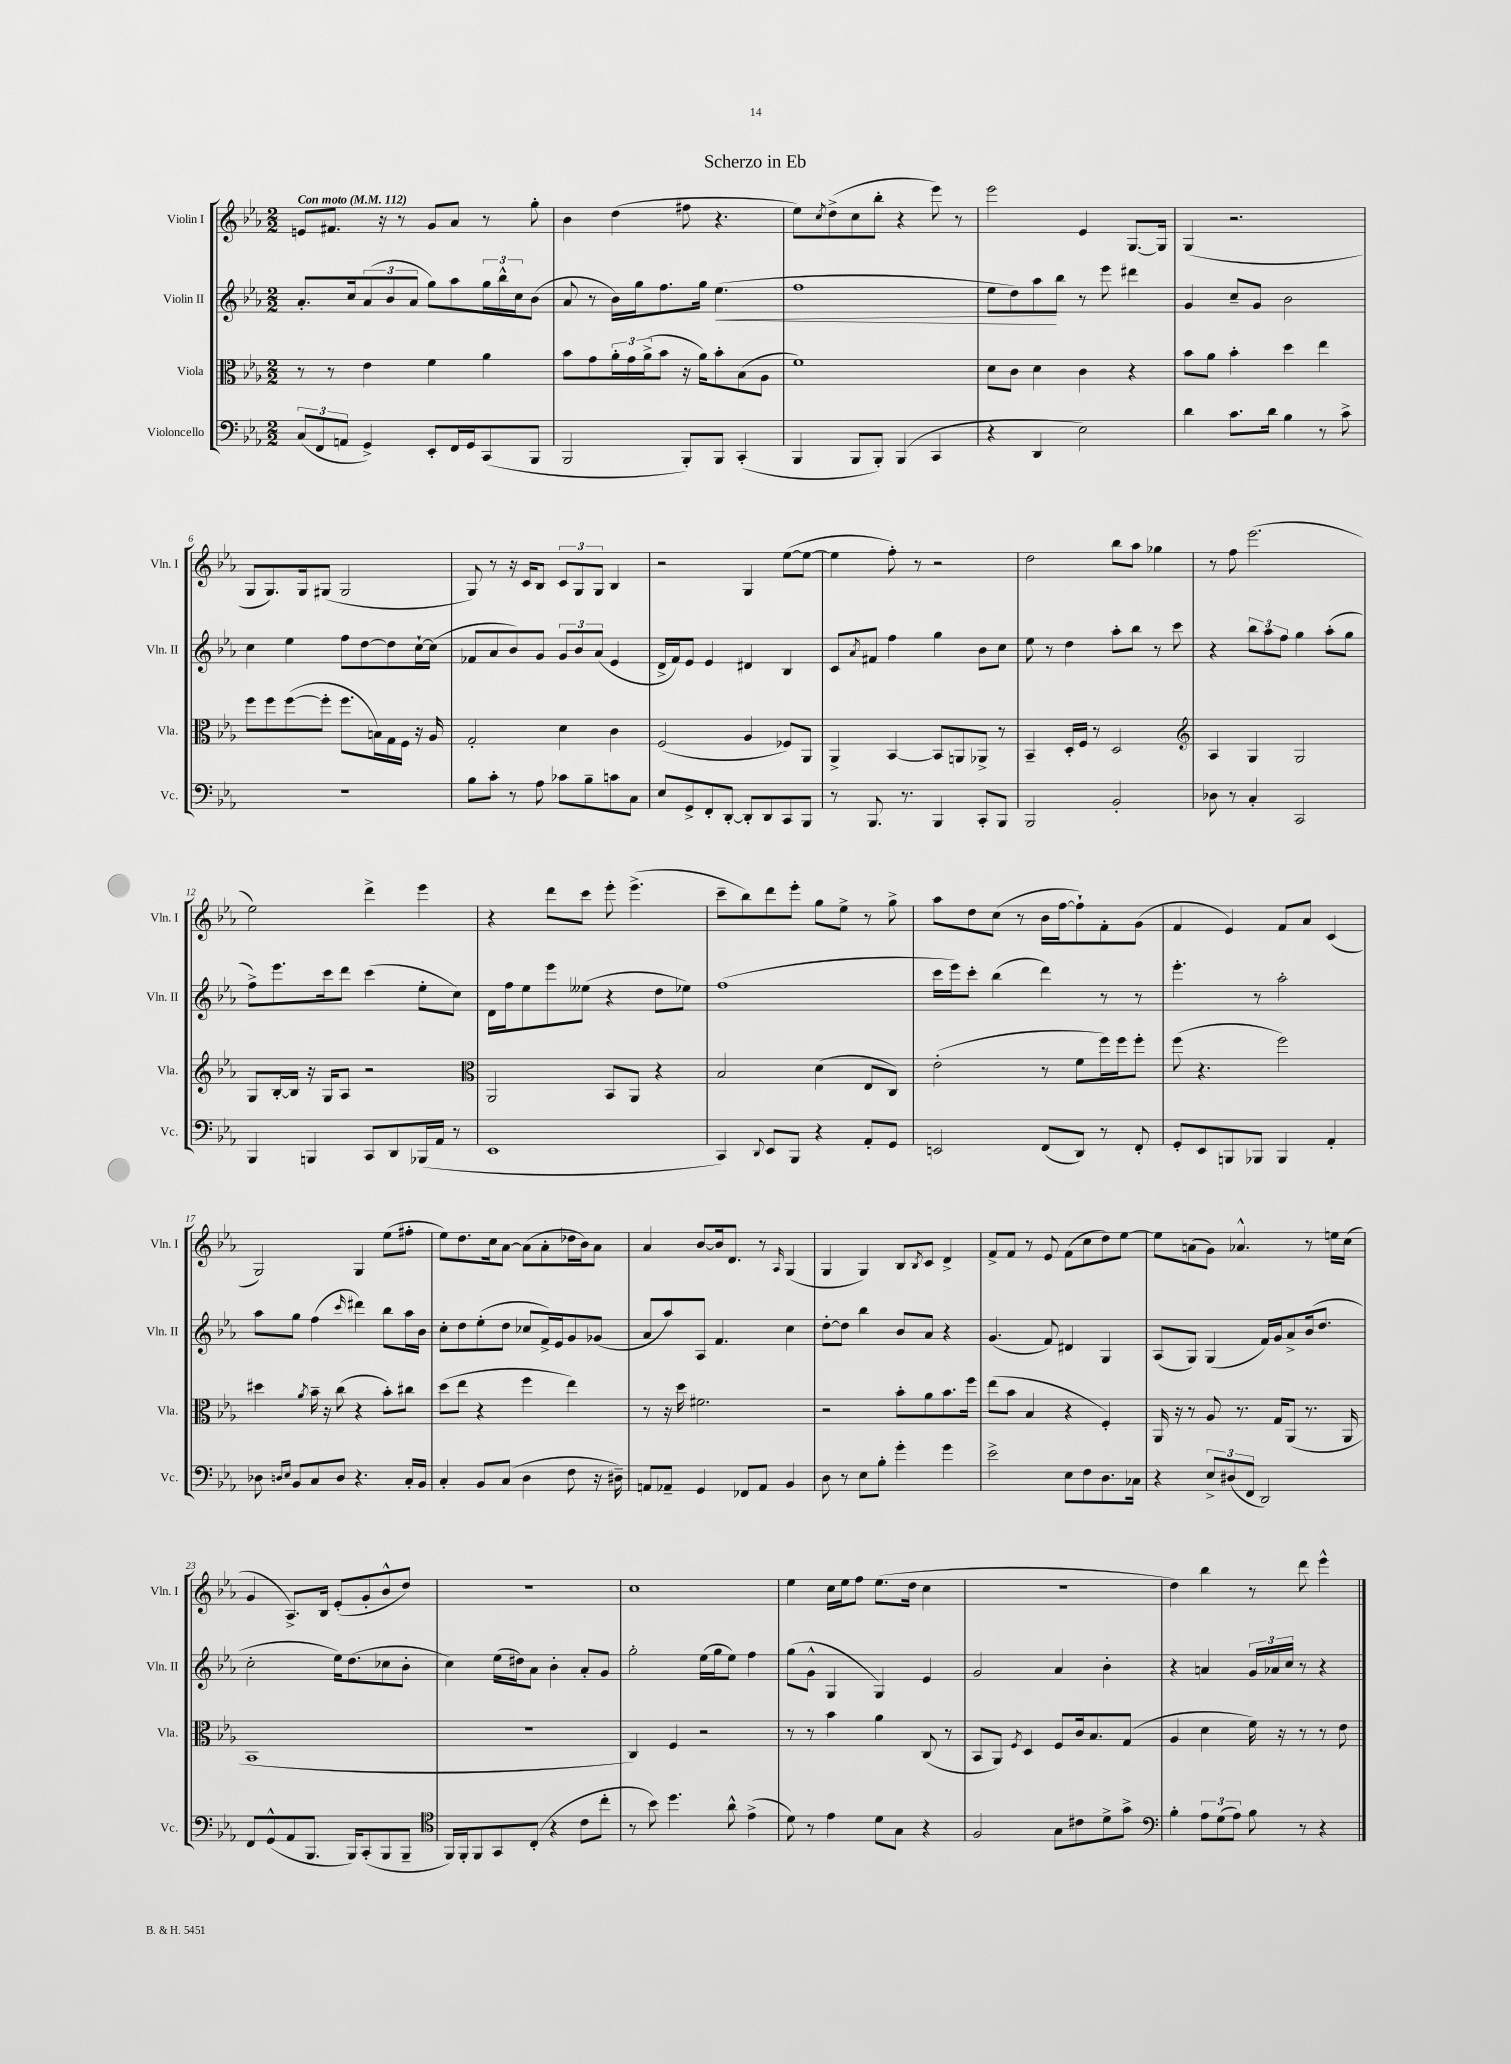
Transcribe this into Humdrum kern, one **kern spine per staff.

**kern	**kern	**kern	**kern
*staff4	*staff3	*staff2	*staff1
*clefF4	*clefC3	*clefG2	*clefG2
*k[b-e-a-]	*k[b-e-a-]	*k[b-e-a-]	*k[b-e-a-]
*M2/2	*M2/2	*M2/2	*M2/2
*MM112	*MM112	*MM112	*MM112
(12C	8r	8.a-'	8e
12FF	.	.	.
.	8r	.	8.f#
12AA	.	.	.
.	.	16cc	.
4GG^)	4e-	(12a-	.
.	.	.	16r
.	.	12b-	.
.	.	.	8r
.	.	12a-	.
8EE-'	4f	8gg)	8g
16FF	.	8aa-	8a-
16GG	.	.	.
(8CC	4a-	24gg	8r
.	.	24bb-^^	.
.	.	24cc	.
8BBB-	.	(8b-	8gg'
=	=	=	=
2BBB-	8b-	8a-	4b-
.	8g	8r	.
.	24a-'	16b-)	(4dd
.	24g	.	.
.	.	16gg	.
.	(24a-^	.	.
.	8b-	8.ff	.
8BBB-')	16r	.	8ff#
.	16a-)	16gg	.
8BBB-	8b-'	(4.ee-	4.r
(4CC'	(8B-	.	.
.	8A-	.	.
=	=	=	=
4BBB-	1f)	1ff	8ee-)
.	.	.	8qcc
.	.	.	(8dd^
8BBB-	.	.	8cc
8BBB-')	.	.	8bb-'
(4BBB-	.	.	4r
4CC	.	.	8eee-)
.	.	.	8r
=	=	=	=
4r	8d	8ee-	2eee-
.	8c	8dd)	.
4DD	4d	8aa-	.
.	.	8bb-	.
2E-)	4c	8r	4e-
.	.	8eee-	.
.	4r	4ddd#	[8.G
.	.	.	16G]
=	=	=	=
4d	8b-	4g	(4G
.	8a-	.	.
8.c	4b-'	8cc~	2.r
.	.	8g	.
16d	.	.	.
4B-	4dd	2b-	.
8r	4ee-	.	.
8c^	.	.	.
=	=	=	=
1r	8ff	4cc	8G
.	8ff	.	8.G)
.	([8ff	4ee-	.
.	.	.	16G
.	8ff']	.	(8G#
.	8.ff	8ff	2G#
.	.	[8dd	.
.	16B)	.	.
.	16G	8dd]	.
.	16F	.	.
.	16r	[16cc`	.
.	16A-	(16cc]	.
=	=	=	=
8B-	2G'	8f-	8G)
8c'	.	8a-	8r
8r	.	8b-)	16r
.	.	.	16c
8A-	.	8g	8B-
8c-	4d	12g	12c
.	.	12b-	12G
8B-~	.	.	.
.	.	(12a-	12G
8c	4c	4e-	4B-
8C	.	.	.
=	=	=	=
8E-	(2F	16d^	2r
.	.	16f)	.
8GG^	.	8e-	.
8FF'	.	4e-	.
[8DD'	.	.	.
8DD']	4A-	4d#	4G
8DD	.	.	.
8CC	8F-)	4B-	([8ee-
8BBB-	8AA-	.	8ee-_
=	=	=	=
8r	4AA-^	8c	4ee-]
.	.	8qa-	.
8.BBB-	.	8f#	.
.	[4BB-	4ff	8ff')
8.r	.	.	.
.	.	.	8r
4BBB-	8BB-]	4gg	2r
.	8AA	.	.
8CC'	8AA-^	8b-	.
8BBB-	8r	8cc	.
=	=	=	=
2BBB-	4BB-~	8ee-	2dd
.	.	8r	.
.	16D'	4dd	.
.	16F	.	.
.	8r	.	.
2BB-'	2D	8aa-'	8bb-
.	.	8bb-	8aa-
.	.	8r	4gg-
.	.	8ccc	.
=	=	=	=
*	*clefG2	*	*
8D-	4A-	4r	8r
8r	.	.	8ff
4C'	4G	12bb-	(2.eee-
.	.	12aa-	.
.	.	12ff	.
2CC	2G	4gg	.
.	.	(8aa-'	.
.	.	8gg	.
=	=	=	=
4BBB-	8G	8ff^)	2ee-)
.	[16B-'	8.eee-	.
.	16B-]	.	.
4BBB	16r	.	.
.	16G	16ccc	.
.	8A-	8ddd	.
8CC	2r	(4ccc	4ddd^
8DD	.	.	.
(16BBB-	.	8ee-'	4eee-
16AA-	.	.	.
8r	.	8cc)	.
=	=	=	=
*	*clefC3	*	*
1EE-	2AA-	16d	4r
.	.	16ff	.
.	.	8ee-	.
.	.	8eee-	8ddd
.	.	(8ee--	8ccc
.	8BB-	4r	8eee-'
.	8AA-	.	(4.eee-^
.	4r	8dd	.
.	.	8ee-)	.
=	=	=	=
4CC)	2B-	(1ff	8ccc~
.	.	.	8bb-)
8qqDD	.	.	.
8EE-	.	.	8ddd
8BBB-	.	.	8eee-'
4r	(4d	.	8gg
.	.	.	8ee-^
8AA-'	8E-	.	8r
8GG	8C)	.	8gg^
=	=	=	=
2EE	(2e-'	16ccc	8aa-
.	.	16eee-)	.
.	.	8ccc'	8dd
.	.	(4bb-	(8cc
.	.	.	8r
(8FF	8r	4ddd)	16b-
.	.	.	[16ff
8DD)	8f	.	8ff`])
8r	16ff)	8r	8f'
.	16ff	.	.
8FF'	8ff'	8r	(8g
=	=	=	=
8GG'	(8ff	4.eee-'	4f
8EE-	4.r	.	.
8BBB	.	.	4e-)
8BBB-	.	8r	.
4BBB-	2ff)	2aa-'	8f
.	.	.	8a-
4AA-'	.	.	(4c
=	=	=	=
8D-	4dd#	8aa-	2G)
16qqD	.	.	.
16qqE-	.	.	.
8BB-	.	8gg	.
.	8qa-	.	.
8C	16b-~	(4ff	.
.	16r	.	.
8D	(8cc	.	.
.	.	16qqccc	.
4.r	4r	4ddd#)	4G
.	8b-')	8bb-	(8ee-
16C'	8cc#	16aa-	8ff#'
16BB-	.	16b-	.
=	=	=	=
4C'	(8dd	8cc'	8ee-)
.	8ee-	8dd	8.dd
8BB-	4r	(8ee-'	.
.	.	.	16cc
(8C	.	8dd	[8a-
4D	4ff	8cc-	(8a-]
.	.	16f^)	8a-'
.	.	16e-	.
8F	4ee-)	8g	16dd-
.	.	.	16b-)
16r	.	(8g-	8a-
16D#~)	.	.	.
=	=	=	=
8AA	8r	8a-	4a-
8AA-~	16r	8aa-)	.
.	16dd	.	.
4GG	2.f#	8A-	[8b-
.	.	4.f	16b-]
.	.	.	8.d
8FF-	.	.	.
8AA-	.	.	8r
.	.	.	16qqA-
4BB-	.	4cc	(4G
=	=	=	=
8D	2r	[8dd'	4G
8r	.	8dd]	.
8E-	.	4bb-	4G)
8B-'	.	.	.
4g'	8b-'	8b-	8B-
.	.	.	8qB-
.	8a-	8a-	8c
4g	8.b-	4r	4d^
.	16ff	.	.
=	=	=	=
2e-^	(8ee-	(4.g	8f^
.	8b-	.	8f
.	4B-	.	8r
.	.	8f)	8e-
8E-	4r	4d#	(8f
8F	.	.	8cc
8.D	4F')	4G	8dd)
.	.	.	[8ee-
16C-	.	.	.
=	=	=	=
4r	16AA-	(8A-	8ee-]
.	16r	.	.
.	8r	8G)	(8a
12E-^	8A-	(4G	8g)
(12D#	.	.	.
.	8.r	.	4.a-^^
12FF	.	.	.
2DD)	.	16f)	.
.	16G	16g	.
.	(8AA-	8a-^	.
.	8.r	(16b-	8r
.	.	8.dd	.
.	.	.	16ee
.	16AA-	.	(16cc
=	=	=	=
8FF	1BB-	2cc'	4g
(8GG^^	.	.	.
8AA-	.	.	8.A-^)
8.BBB-	.	.	.
.	.	.	16B-
.	.	16ee-)	(8e-'
16BBB-)	.	(8.dd	.
(8CC'	.	.	8g'
8BBB-	.	8cc-	8b-^^
8BBB-~	.	8b-'	8dd)
=	=	=	=
*clefC4	*	*	*
16FF)	1r	4cc)	1r
16FF'	.	.	.
8FF	.	.	.
8GG	.	(16ee-	.
.	.	16dd#)	.
(8C'	.	8a-	.
4r	.	4b-'	.
8c	.	8a-'	.
8cc'	.	8g	.
=	=	=	=
8r	4C)	2gg'	1cc
8b-)	.	.	.
4.dd	4F	.	.
.	2r	(16ee-	.
.	.	16gg	.
8a-^^	.	8ee-)	.
(4e-^	.	4ff	.
=	=	=	=
8d)	8r	(8gg	4ee-
8r	8r	8g^^	.
4e-	4b-	4G	16cc
.	.	.	16ee-
.	.	.	8ff
8d	4a-	4G)	(8.ee-
8G	.	.	.
.	.	.	16dd
4r	(8C	4e-	4cc
.	8r	.	.
=	=	=	=
2F	8BB-	2g	1r
.	8AA-)	.	.
.	8qF	.	.
.	4D	.	.
8G	8F	4a-	.
8c#	16c	.	.
.	8.B-	.	.
8d^	.	4b-'	.
8g^	(8G	.	.
=	=	=	=
*clefF4	*	*	*
4B-'	4A-	4r	4dd)
12A-	4d	4a	4bb-
(12G	.	.	.
12A-)	.	.	.
8B-	16f)	24g	8r
.	.	24a-	.
.	16r	.	.
.	.	24cc	.
8r	8r	8r	8ddd
4r	8r	4r	4eee-^^
.	8e-	.	.
==	==	==	==
*-	*-	*-	*-
